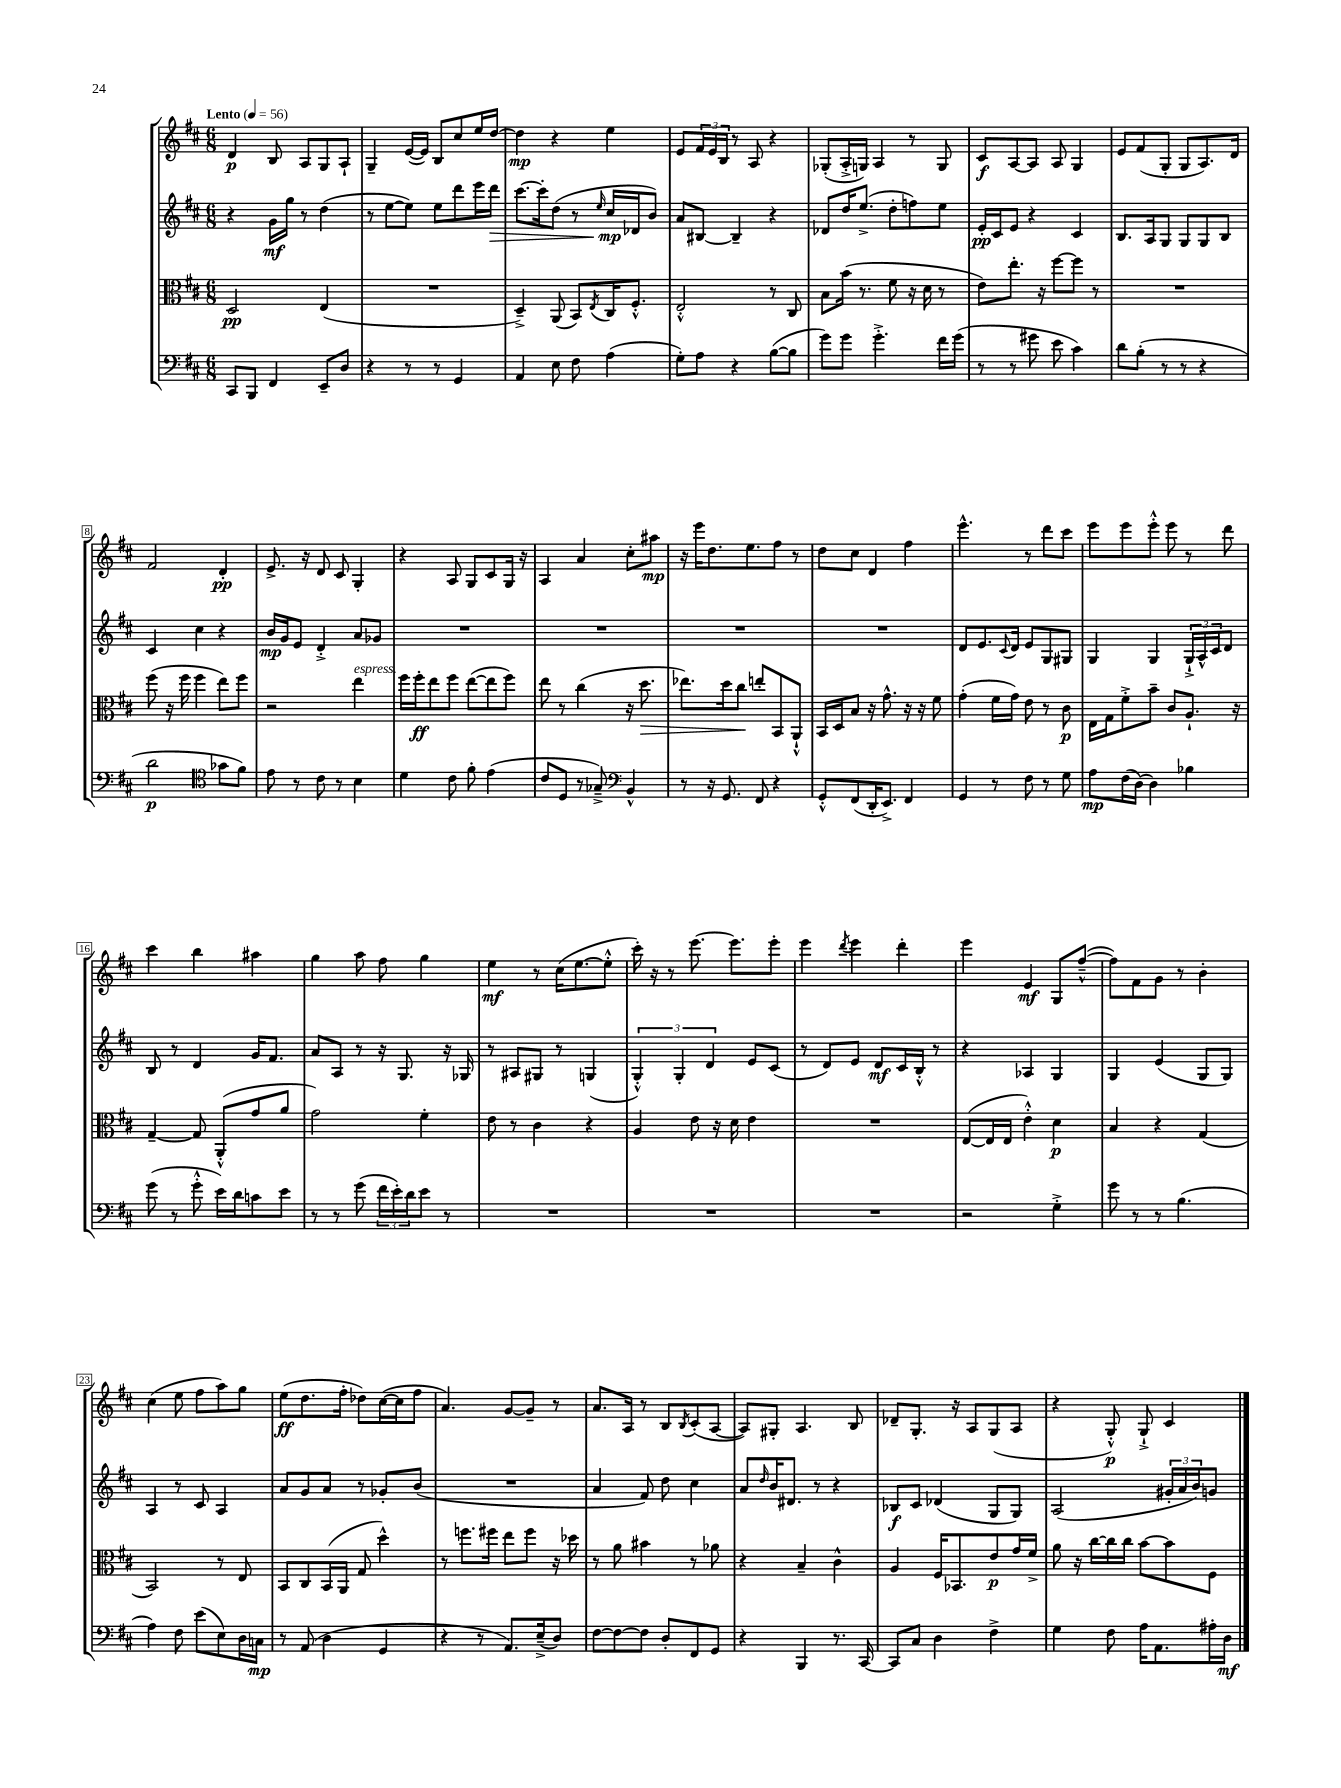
<<
\new StaffGroup <<
\new Staff = "s0" {
    \clef treble \key d \major \numericTimeSignature \time 6/8 \tempo "Lento" 4 = 56
    d'4\p b8 a8 g8 a8-! |
    g4-- e'16~( e'16) b8 cis''8 e''16 d''16~ |
    d''4\mp r4 e''4 |
    e'8 \tuplet 3/2 { fis'16 e'16 b16 } r8 a8 r4 |
    ges8-.( a16-.-> g16) a4 r8 g8 |
    cis'8\f a8~ a8 a8 g4 |
    e'8 fis'8( g8-. g8 a8.) d'16 |
    fis'2 d'4-.\pp |
    e'8.-> r16 d'8 cis'8 g4-. |
    r4 a8 g8 cis'8 g16 r16 |
    a4 a'4 cis''8-. ais''8\mp |
    r16 e'''16 d''8. e''8. fis''8 r8 |
    d''8 cis''8 d'4 fis''4 |
    e'''4.-^ r8 d'''8 cis'''8 |
    e'''8 e'''8 e'''8-.-^ e'''8 r8 d'''8 |
    cis'''4 b''4 ais''4 |
    g''4 a''8 fis''8 g''4 |
    e''4\mf r8 cis''16( e''8.~ e''8-.-^ |
    cis'''16-.) r16 r8 e'''8.~ e'''8. e'''8-. |
    e'''4 \acciaccatura { d'''8 } e'''4 d'''4-. |
    e'''4 e'4\mf g8 fis''8~---^( |
    fis''8) fis'8 g'8 r8 b'4-. |
    cis''4( e''8 fis''8 a''8) g''8 |
    e''8\ff( d''8. fis''16-. des''8) cis''16~( cis''16 fis''8 |
    a'4.) g'8~ g'8-- r8 |
    a'8. a16 r8 b8 \acciaccatura { b8 } cis'8-.( a8~ |
    a8) gis8-. a4. b8 |
    des'8-- g8.-. r16 a8 g8( a8 |
    r4 g8-.-^\p) g8-!-> cis'4 \bar "|." |
}
\new Staff = "s1" {
    \clef treble \key d \major \numericTimeSignature \time 6/8
    r4 g'16\mf g''16 r8 d''4( |
    r8 e''8~ e''8) e''8 d'''8 e'''16 d'''16\> |
    cis'''8.~ cis'''16-. d''8( r8 \grace { e''16 } cis''16\mp\! des'16 b'8) |
    a'8 bis8~ bis4-- r4 |
    des'8 d''16 e''8.->( d''8-. f''8) e''8 |
    e'16-.\pp cis'16 e'8 r4 cis'4 |
    b8. a16 g8 g8 g8 b8 |
    cis'4 cis''4 r4 |
    b'16\mp g'16 e'8 d'4-.-> a'8 ges'8 |
    R2. |
    R2. |
    R2. |
    R2. |
    d'8 e'8. \appoggiatura { cis'8 } d'16 e'8 g8 gis8 |
    g4 g4 \tuplet 3/2 { g16-!-> a16-^ cis'16 } d'8 |
    b8 r8 d'4 g'16 fis'8. |
    a'8 a8 r8 r16 g8. r16 ges16 |
    r8 ais8 gis8 r8 g4( |
    \tuplet 3/2 { g4-.-^) g4-. d'4 } e'8 cis'8( |
    r8 d'8) e'8 d'8\mf cis'16 b16-.-^ r8 |
    r4 aes4 g4 |
    g4 e'4( g8 g8) |
    a4 r8 cis'8 a4 |
    a'8 g'8 a'8 r8 ges'8-. b'8( |
    R2. |
    a'4 fis'8) d''8 cis''4 |
    a'8 \grace { d''16 } b'16 dis'8. r8 r4 |
    bes8\f cis'8 des'4( g8 g8) |
    a2( \tuplet 3/2 { gis'16-. a'16 b'16) } g'8 \bar "|." |
}
\new Staff = "s2" {
    \clef alto \key d \major \numericTimeSignature \time 6/8
    d2\pp e4( |
    R2. |
    d4--->) a,8( b,8) \acciaccatura { e8 } cis16 fis8.-.-^ |
    e2-.-^ r8 cis8 |
    b8 b'16( r8. fis'8 r16 d'16 r8 |
    e'8) e''8.-. r16 fis''8~ fis''8 r8 |
    R2. |
    fis''8( r16 fis''16 fis''4 e''8) fis''8 |
    r2 e''4^\markup { \italic "espress." } |
    fis''16 fis''16-.\ff e''8 fis''8 e''8~( e''8 fis''8) |
    e''8 r8 cis''4( r16 d''8.\> |
    ees''8.) d''16 cis''8\! e''8-. b,8 a,8-!-^ |
    b,16 d16 b8 r16 g'8.-^ r16 r16 fis'8 |
    g'4-.( fis'16 g'16) e'8 r8 cis'8\p |
    e16 g16 fis'8-.-> b'8-- cis'8 a8.-! r16 |
    g4~-- g8 a,8-.-^( g'8 a'8 |
    g'2) fis'4-. |
    e'8 r8 cis'4 r4 |
    a4 e'8 r16 d'16 e'4 |
    R2. |
    e8~( e16 e16 e'4-.-^) d'4\p |
    b4 r4 g4( |
    b,2) r8 e8 |
    b,8 cis8 b,16( a,16 g8 d''4-^) |
    r8 f''8. fis''16 e''8 fis''8 r16 des''16 |
    r8 a'8 bis'4 r8 aes'8 |
    r4 b4-- cis'4-^ |
    a4 fis16 bes,8. e'8\p g'16 fis'16-> |
    a'8 r16 cis''16~ cis''16 cis''16 b'8~ b'8 fis8 \bar "|." |
}
\new Staff = "s3" {
    \clef bass \key d \major \numericTimeSignature \time 6/8
    cis,8 b,,8 fis,4 e,8-- d8 |
    r4 r8 r8 g,4 |
    a,4 e8 fis8 a4( |
    g8-.) a8 r4 b8~( b8 |
    g'8) g'8 g'4.-.-> fis'16 g'16( |
    r8 r8 gis'8 e'8 cis'4) |
    d'8 b8-.( r8 r8 r4 |
    d'2\p \clef tenor ges'8 fis'8) |
    e'8 r8 cis'8 r8 b4 |
    d'4 cis'8 fis'8-. e'4( |
    cis'8 d8 r8 ges8--->) \clef bass b,4-^ |
    r8 r16 g,8. fis,8 r4 |
    g,8-.-^ fis,8( d,16-. e,8.->) fis,4 |
    g,4 r8 fis8 r8 g8 |
    a8\mp fis16( d16~) d4 bes4 |
    g'8( r8 g'8-.-^ e'16) d'16 c'8 e'8 |
    r8 r8 g'8( \tuplet 3/2 { fis'16 e'16-.) d'16 } e'8 r8 |
    R2. |
    R2. |
    R2. |
    r2 g4-.-> |
    g'8 r8 r8 b4.( |
    a4) fis8 e'8( e8) d16 c16\mp |
    r8 a,8( d4 g,4 |
    r4 r8 a,8.) e16--->( d8) |
    fis8~ fis8~ fis8 d8-. fis,8 g,8 |
    r4 b,,4 r8. cis,16~ |
    cis,8 cis8 d4 fis4-> |
    g4 fis8 a16 a,8. ais16-. d16\mf \bar "|." |
}
>>
>>
\layout { \context { \Score \override BarNumber.stencil = #(make-stencil-boxer 0.1 0.3 ly:text-interface::print) } }
